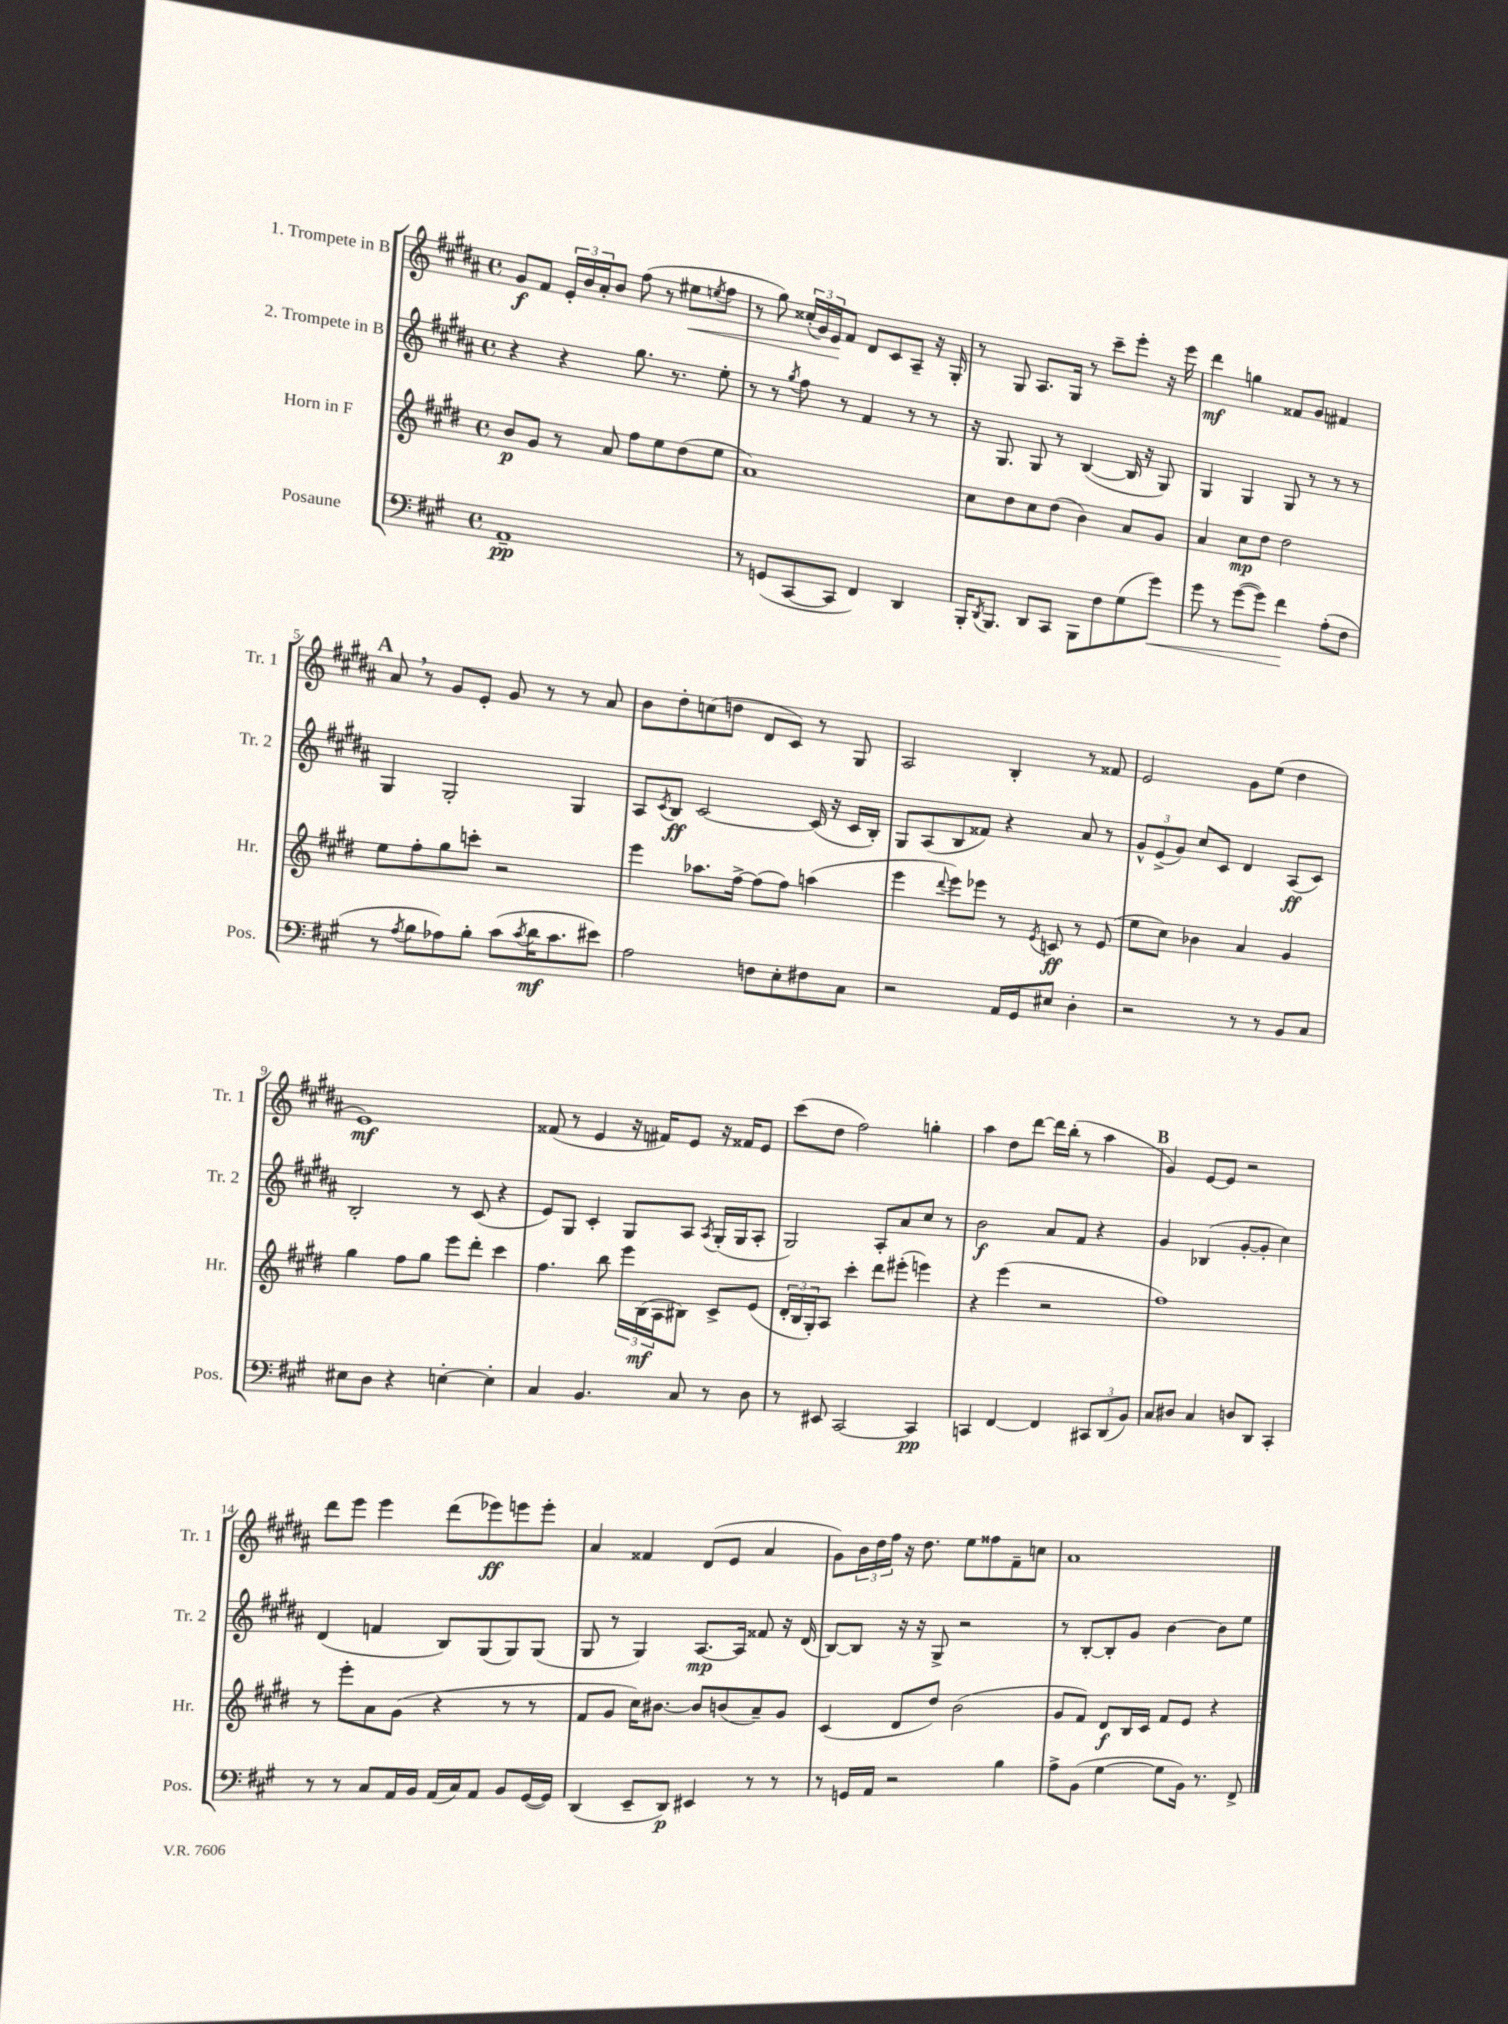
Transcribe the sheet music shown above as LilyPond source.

<<
\new StaffGroup <<
\new Staff = "s0" \with { instrumentName = "1. Trompete in B" shortInstrumentName = "Tr. 1" } {
    \clef treble \key b \major \defaultTimeSignature \time 4/4
    gis'8\f fis'8 \tuplet 3/2 { e'16-. b'16 ais'16-. } b'8 fis''8( r8 eis''8\< \acciaccatura { e''8 } fis''8 |
    r8 gis''8) \tuplet 3/2 { cisis''16-.( gis'16) e'16\! } fis'8 dis'8 cis'8 ais8-- r16 gis16-. |
    r8 gis8 ais8. gis16 r8 cis'''8-- e'''8-. r16 e'''16 |
    dis'''4\mf g''4 fisis'8 gis'8 fis'4 |
    \mark \markup { \bold "A" } ais'8 \breathe r8 gis'8 e'8-. gis'8 r8 r8 ais'8 |
    b'8 dis''8-. c''8( d''8 dis'8 cis'8) r8 gis8 |
    ais2 b4-. r8 fisis'8 |
    e'2 gis'8 e''8( dis''4 |
    e'1\mf) |
    fisis'8( r8 e'4 r16 fis'16) e'8 r16 fisis'16 e'8 |
    cis'''8( dis''8 fis''2) g''4-. |
    ais''4 dis''8 dis'''8~ dis'''16 b''16-.( r8 ais''4 |
    \mark \markup { \bold "B" } gis'4) e'8~ e'8 r2 |
    dis'''8 e'''8 e'''4 dis'''8( ees'''8\ff) e'''8 e'''8-. |
    ais'4 fisis'4 dis'8( e'8 ais'4 |
    gis'8) \tuplet 3/2 { b'16 dis''16 fis''16 } r16 dis''8. e''8 fisis''8 fis'8-- c''8 |
    ais'1 \bar "|." |
}
\new Staff = "s1" \with { instrumentName = "2. Trompete in B" shortInstrumentName = "Tr. 2" } {
    \clef treble \key b \major \defaultTimeSignature \time 4/4
    r4 r4 gis''8. r8. e''8-. |
    r8 r8 \acciaccatura { gis''8 } fis''8 r8 fis'4 r8 r8 |
    r16 gis8. gis8 r8 b4~( b16 r16 gis8) |
    gis4 gis4 gis8 r8 r8 r8 |
    \mark \markup { \bold "A" } gis4 gis2-. gis4 |
    ais8 \acciaccatura { cis'8 } b8\ff cis'2~ cis'16( r16 cis'16 b16-.) |
    gis8 ais8( b8 fisis'8) r4 ais'8 r8 |
    \tuplet 3/2 { gis'8-^ e'8->( gis'8) } cis''8 cis'8 dis'4 ais8\ff( cis'8) |
    b2-. r8 cis'8( r4 |
    e'8) gis8 cis'4-. gis8 ais8 \acciaccatura { ais8 } gis16-.( gis16 ais8-. |
    gis2) ais8-. ais'8 cis''8 r8 |
    b'2\f ais'8 fis'8 r4 |
    \mark \markup { \bold "B" } gis'4 bes4( gis'8~-. gis'8-. cis''4) |
    dis'4( f'4 b8) gis8( gis8) gis8( |
    gis8 r8 gis4) ais8.~\mp ais16 fisis'8 r16 dis'16( |
    b8~) b8 r16 r16 gis8-> r2 |
    r8 b8~-. b8-. gis'8 b'4~ b'8 e''8 \bar "|." |
}
\new Staff = "s2" \with { instrumentName = "Horn in F" shortInstrumentName = "Hr." } {
    \clef treble \key e \major \defaultTimeSignature \time 4/4
    b'8\p gis'8 r8 a'8 fis''8 e''8 dis''8( e''8 |
    a'1) |
    cis''8 dis''8 cis''8 dis''8( b'4) a'8 gis'8 |
    a'4 cis''8\mp dis''8 dis''2 |
    \mark \markup { \bold "A" } e''8 fis''8-. gis''8 c'''8-. r2 |
    e'''4 aes''8. fis''16~-> fis''8( fis''8) a''4( |
    e'''4 \appoggiatura { dis'''8 } e'''8) ees'''8 r8 \acciaccatura { e'8 } c'8\ff r8 e'8( |
    e''8 cis''8) bes'4 a'4 gis'4 |
    gis''4 fis''8 gis''8 e'''8 dis'''8-. cis'''4 |
    fis''4. b''8 \tuplet 3/2 { e'''16 b16\mf( a16 } bis8) cis'8-> e'8( |
    \tuplet 3/2 { dis'16-. b16 gis16-.) } a8 cis'''4-. dis'''8 eis'''8-.( e'''4) |
    r4 e'''4( r2 |
    \mark \markup { \bold "B" } fis''1) |
    r8 e'''8-. a'8 gis'8( r4 r8 r8 |
    fis'8 gis'8 cis''16) bis'8.~ bis'8 b'8( a'8--) gis'8 |
    cis'4( dis'8 dis''8) b'2( |
    gis'8 fis'8) dis'8\f b16 cis'16 fis'8 e'8 r4 \bar "|." |
}
\new Staff = "s3" \with { instrumentName = "Posaune" shortInstrumentName = "Pos." } {
    \clef bass \key a \major \defaultTimeSignature \time 4/4
    a,1--\pp |
    r8 g,8( cis,8~ cis,8 fis,4) d,4 |
    b,,16-. \acciaccatura { d,8 } b,,8. d,8 cis,8 b,,8 fis8 gis8( gis'8\<) |
    gis'8 r8 gis'8~( gis'8) fis'4\! a8-.( fis8 |
    \mark \markup { \bold "A" } r8 \acciaccatura { a8 } b8 aes8) b8-. cis'8( \acciaccatura { cis'8 } d'16\mf cis'8. eis'8) |
    a2 f8 e8-. fis8 cis8 |
    r2 a,16 gis,16 eis8 d4-. |
    r2 r8 r8 b,8 cis8 |
    eis8 d8 r4 e4~-. e4-. |
    cis4 b,4. cis8 r8 d8 |
    r8 eis,8 cis,2~ cis,4\pp |
    c,4 fis,4~ fis,4 \tuplet 3/2 { cis,8 d,8( b,8) } |
    \mark \markup { \bold "B" } cis8 dis8 cis4 d8 d,8 cis,4-. |
    r8 r8 cis8 a,16 b,16 a,16( cis16) a,8 b,8 gis,16~( gis,16) |
    d,4( e,8-- d,8\p) eis,4 r8 r8 |
    r8 g,16 a,16 r2 b4 |
    a8-> b,8( gis4~ gis8 b,16) r8. fis,8-> \bar "|." |
}
>>
>>
